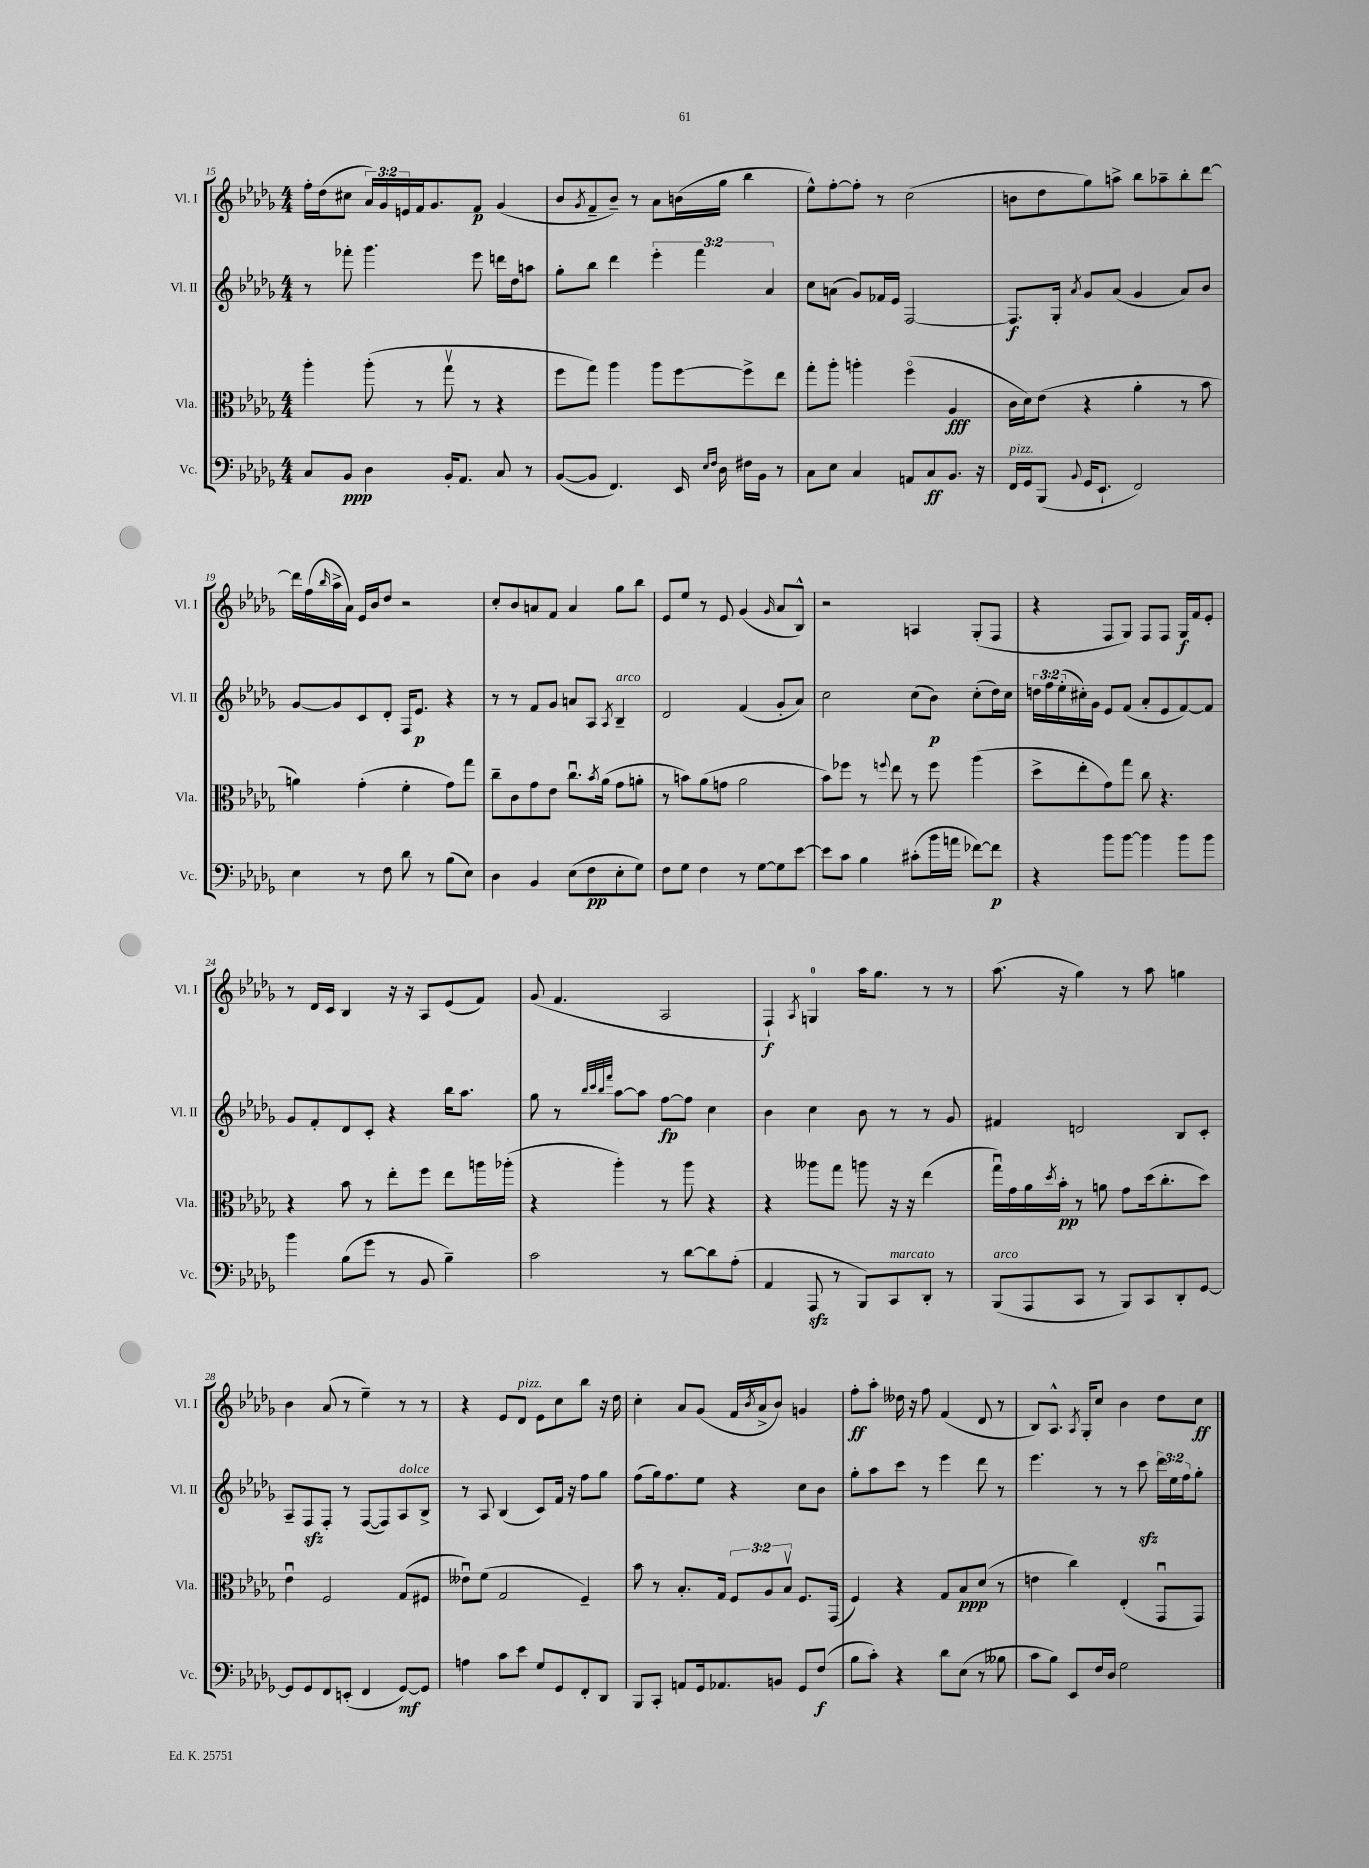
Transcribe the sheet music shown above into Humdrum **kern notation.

**kern	**kern	**kern	**kern
*staff4	*staff3	*staff2	*staff1
*clefF4	*clefC3	*clefG2	*clefG2
*k[b-e-a-d-g-]	*k[b-e-a-d-g-]	*k[b-e-a-d-g-]	*k[b-e-a-d-g-]
*M4/4	*M4/4	*M4/4	*M4/4
8C/L	4aa-'\	8r	16ff'\LL
.	.	.	(16dd-\J
8BB-/J	.	8fff-'\	8cc#\J
4D-\	(8aa-'\	4.ggg-\	24a-/LL)
.	.	.	24g-/
.	.	.	24e/
.	8r	.	16f/J
.	.	.	8.g-/
16BB-'/LK	8gg-v\	.	.
8.AA-/J	.	.	.
.	8r	8eee-\	8f/J
8C/	4r	16ddd\LL	(4g-/
.	.	16dd-\J	.
8r	.	8aa\J	.
=	=	=	=
([8BB-/L	8ff\L	8gg-'\L	8b-/L
.	.	.	8qg-/
8BB-/]J	8gg-\J)	8bb-\J	8f~/
4.FF/)	4aa-\	4ddd-\	8b-~/J)
.	.	.	8r
.	8aa-\L	6eee-'\	8a-\L
16EE-/	[8ff\	.	(16b\L
.	.	6fff\	.
16qqE-/LL	.	.	.
16qqF/JJ	.	.	.
16D-\	.	.	16gg-\JJ
16F#\LL	8ff^\]	.	4bb-\
16BB-\JJ	.	.	.
.	.	6a-/	.
8r	8ee-\J	.	.
=	=	=	=
8C\L	8gg-'\L	8cc\L	8ee-^^\L)
8E-\J	8aa-'\J	(8a\J	[8ff'\
4C/	4aa'\	8g-/L)	8ff'\]J
.	.	16f-/L	8r
.	.	16e-/JJ	.
8AA/L	(4ffo\	[2F/	(2cc\
8C/	.	.	.
8.BB-/J	4A-/	.	.
16r	.	.	.
=	=	=	=
16FF/LL	16c\LL	8.F/]L	8b\L
16GG-/J	16d-\J)	.	.
(8BBB-/J	(8e-\J	.	8dd-\
.	.	16G-'/Jk	.
8qqBB-/	.	8qa-/	.
16GG-/LK	4r	8g-/L	8gg-\)
8.EE-`/J	.	.	.
.	.	(8a-/J	8aa^\J
2FF/)	4a-'\	4g-/	8bb-\L
.	.	.	8aa-~\
.	8r	8a-/L)	8bb-'\
.	8b-\	8b-/J	[8ddd-\J
=	=	=	=
4E-\	4a\)	[8g-/L	16ddd-\]LL
.	.	.	(16ff\
.	.	.	16qqbb-/
.	.	8g-/]	16aa-^\
.	.	.	16a-\JJ)
8r	(4g-'\	8c/	16e-/LL
.	.	.	16b-/J
8F\	.	8d-'/J	8dd-/J
8d-\	4f'\	16F/LK	2r
.	.	8.e-/J	.
8r	.	.	.
(8B-\L	8g-\L)	4r	.
8E-\J)	8gg-\J	.	.
=	=	=	=
4D-\	8cc~\L	8r	8cc'/L
.	8c\	8r	8b-/
4BB-/	8g-\	8f/L	8a/
.	8e-\J	8g-/J	8f/J
(8E-\L	8.ccu\L	8a/L	4a/
8F\	.	8A-/J	.
.	8qb-/	.	.
.	(16a-\Jk	.	.
.	.	8qA-/	.
8E-'\	8g-\L	4B-~/	8gg-\L
8G-\J)	8a'\J	.	8bb-\J
=	=	=	=
8F\L	8r	2d-/	8e-/L
8G-\J	8b\L)	.	8ee-/J
4F\	(8a-\	.	8r
.	8g\J	.	8e-/
8r	2a-\	(4f/	(4g-/
[8G-\L	.	.	.
.	.	.	16qqg-/
8G-\]	.	8g-'/L	8a-/L
[8e-\J	.	8a-/J)	8B-^^/J)
=	=	=	=
8e-\]L	8b-\L)	2cc\	2r
8c\J	8ff-\J	.	.
4B-\	8r	.	.
.	8qqff/	.	.
.	8ee-\	.	.
(8c#'\L	8r	(8cc\L	4A/
16b-\L	8ff\	8b-\J)	.
16a\JJ	.	.	.
[8f-\L)	(4aa-\	(8cc'\L	(8G-'/L
8f-\]J	.	16dd-\L)	8F/J
.	.	16cc\JJ	.
=	=	=	=
4r	8dd-^\L	24dd\LL	4r
.	.	24ff\	.
.	.	(24ee-'\	.
.	8ee-'\	16cc#'\)	.
.	.	16g-\JJ	.
8b-\L	8g-\)	8e-/L	8F/L
[8b-\J	8gg-\J	(8f/J	8G-/J)
4b-\]	8cc\	8a-'/L	8F/L
.	4.r	8e-/	8F/J
8b-\L	.	[8f/)	16G-/LL
.	.	.	16f/J
8b-\J	.	8f/]J	8e-'/J
=	=	=	=
4b-\	4r	8g-/L	8r
.	.	8f'/	16d-/LL
.	.	.	16c/JJ
(8B-\L	8b-\	8d-/	4B-/
8g-\J	8r	8c'/J	.
8r	8ee-'\L	4r	16r
.	.	.	16r
8BB-/	8ff\J	.	8A-/L
4B-~\)	8ee-\L	16bb-\LK	(8e-/
.	.	8.aa-\J	.
.	16aa\L	.	8f/J)
.	(16aa-'\JJ	.	.
=	=	=	=
2c\	4r	8gg-\	(8g-/
.	.	8r	4.f/
.	.	32qqbb-/LLL	.
.	.	32qqccc/	.
.	.	32qqbb-/	.
.	.	32qqfff/JJJ	.
.	4aa-'\)	[8aa-\L	.
.	.	8aa-\]J	.
8r	8r	[8ff\L	2A-/
[8d-\L	8aa-\	8ff\]J	.
8d-\]	4r	4cc\	.
(8A-'\J	.	.	.
=	=	=	=
4AA-/	4r	4b-\	4F`/)
.	.	.	8qA-/
8AAA-/	8aa--\L	4cc\	4G/
8r	8gg-\J	.	.
8BBB-/L)	8aa\	8b-\	16aa-\LK
.	.	.	8.gg-\J
8CC/	16r	8r	.
.	16r	.	.
8DD-'/J	(4ee-\	8r	8r
8r	.	8g-/	8r
=	=	=	=
(8BBB-/L	16gg-u\LL)	4f#/	(8.aa-\
.	16g-\	.	.
8AAA-/	16a-\	.	.
.	8qdd-/	.	.
.	16b-'\JJ	.	16r
8CC/J	8r	2d/	4gg-\)
8r	8a\	.	.
8BBB-/L)	8g-\L	.	8r
8CC/	(16dd-\k	.	8aa-\
.	8.cc'\	.	.
8DD-'/	.	8B-/L	4gg\
[8GG-/J	8dd-\J)	8c'/J	.
=	=	=	=
8GG-/]L	4e-u\	8A-~/L	4b-\
8GG-/	.	8F/	.
8FF/	2F/	8F'/J	(8a-/
(8EE'/J	.	8r	8r
4FF/	.	([8F/L	4ee-~\)
.	.	8F/])	.
[8GG-/L)	(8G-/L	8A-/	8r
8GG-/]J	8F#/J	8B-^/J	8r
=	=	=	=
4A\	8e--u\L)	8r	4r
.	(8f\J	8A-/	.
8c\L	2G-/	(4B-/	8e-/L
8e-\J	.	.	8d-/J
8G-/L	.	8c/L)	8e-\L
8GG-/	.	16f/Jk	8cc\
.	.	16r	.
8FF'/	4F~/)	8ff\L	8bb-\J
8DD-/J	.	8gg-\J	16r
.	.	.	16dd-\
=	=	=	=
8BBB-/L	8b-\	(8ff\L	4cc'\
8CC'/J	8r	16gg-\k)	.
.	.	8.ff\	.
8AA/L	8.B-'/L	.	8a-/L
16GG-/k	.	8ee-\J	(8g-/J
8.AA-/	16G-/Jk	.	.
.	12F/L	4r	16f/LL
.	.	.	8qb-/
.	.	.	16a-^/J
.	12A-/	.	.
8BB/J	.	.	8b-/J)
.	12B-v/J	.	.
8GG-/L	8.F/L	8cc\L	4g/
(8F/J	.	8b-\J	.
.	(16GG-/Jk	.	.
=	=	=	=
8B-\L	4F/)	8gg-'\L	8ff'\L
8c'\J)	.	8aa-\	8aa-'\J
4r	4r	8ccc\J	16dd--\
.	.	.	16r
.	.	8r	8ff\
8d-\L	8G-/L	4eee-\	(4f/
(8E-\J	8B-/	.	.
8r	(8d-/J	8ddd-\	8d-/
8B--\	8r	8r	8r
=	=	=	=
8c\L	4e\	4.eee-\	8B-/L)
8B-\J)	.	.	8.A-^^/J
8EE-/L	4cc\)	.	.
.	.	.	8qA-/
.	.	.	16G-'/LK
16F/L	.	8r	8cc/J
16D-/JJ	.	.	.
2G-\	(4E-'/	8r	4b-\
.	.	8ccc\	.
.	8GG-u/L	24ddd-\LL	8dd-\L
.	.	24ee-\	.
.	.	24ff\J	.
.	8GG-/J)	8gg-'\J	8cc\J
==	==	==	==
*-	*-	*-	*-
